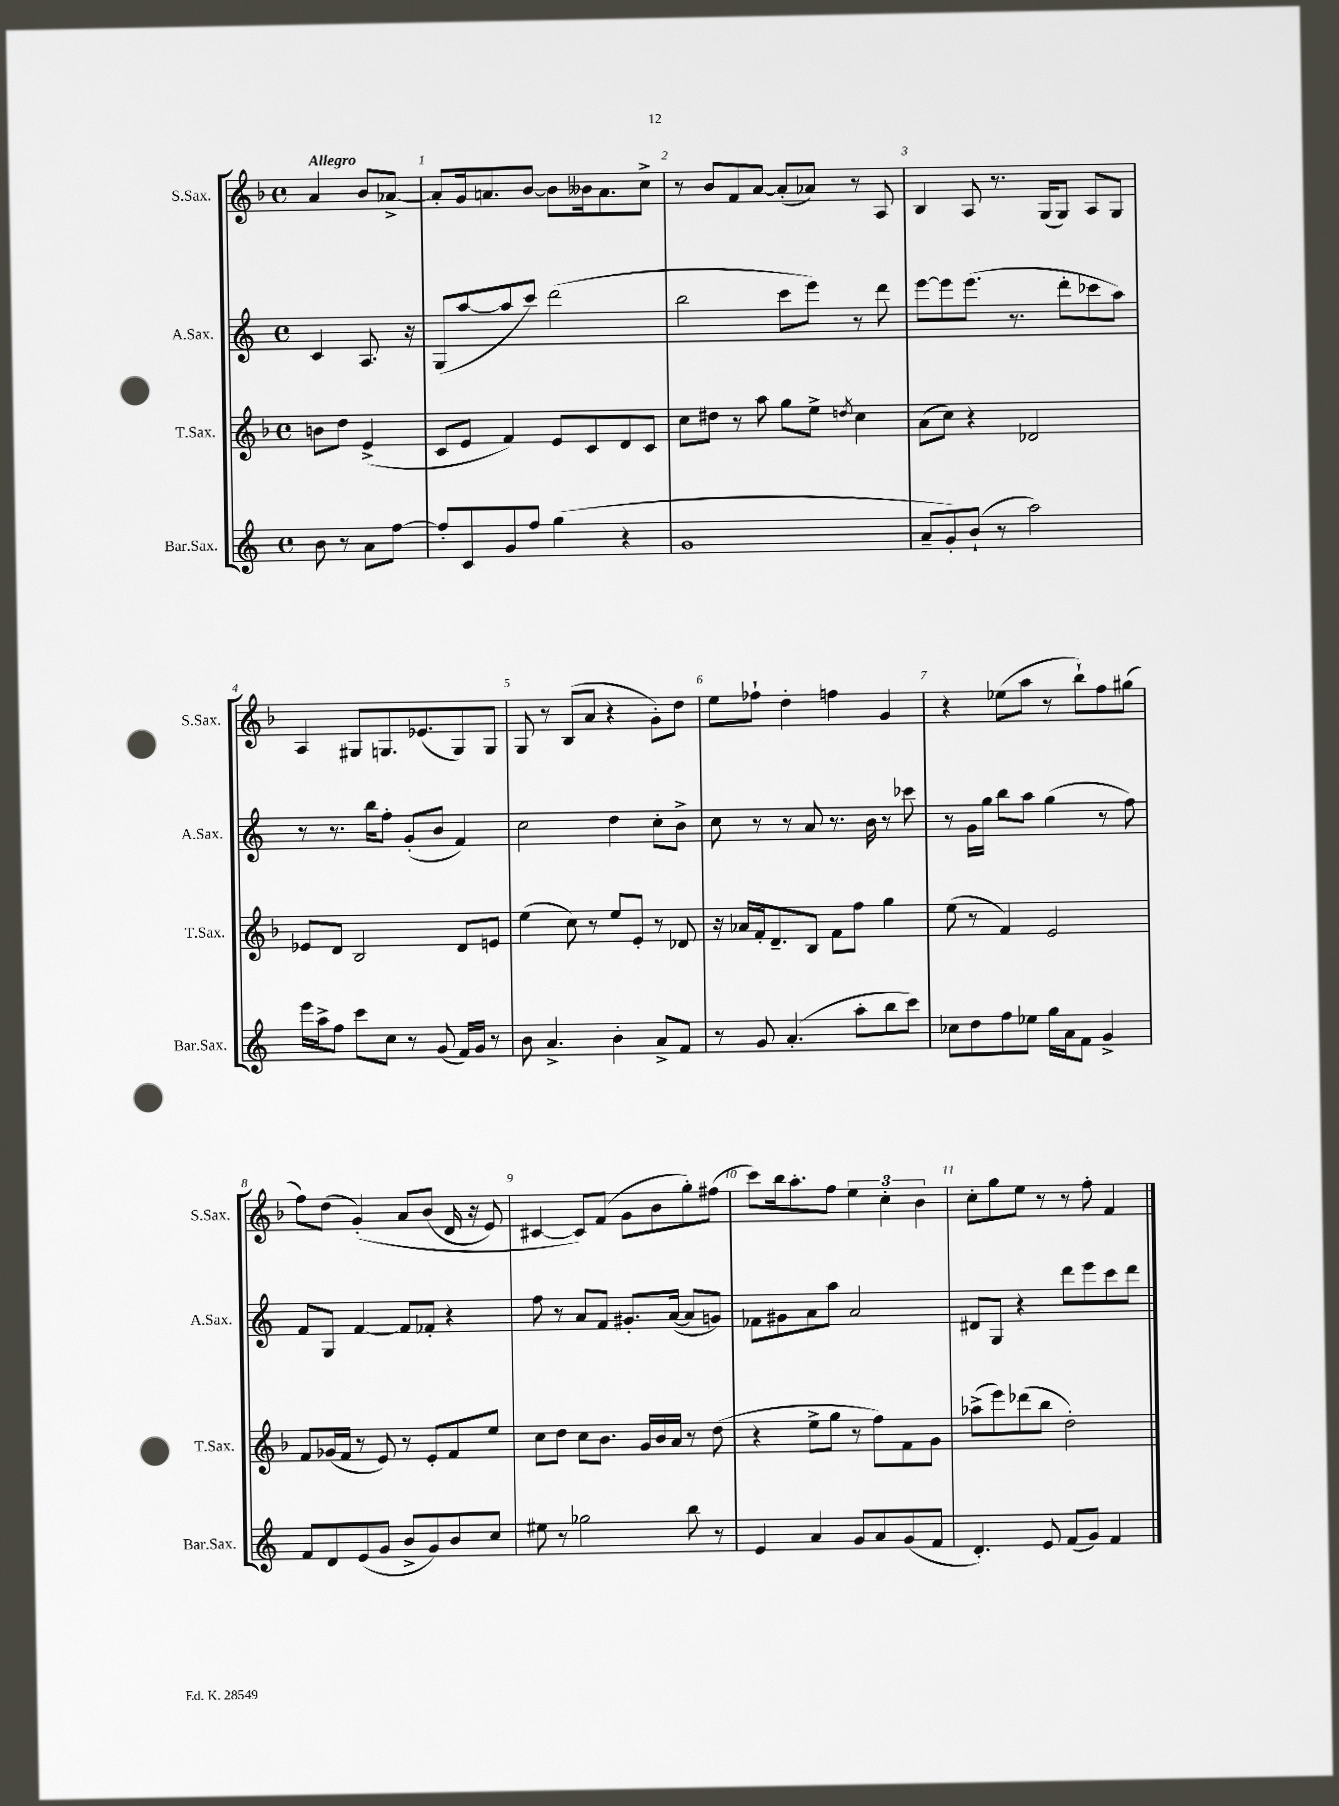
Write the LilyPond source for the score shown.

<<
\new StaffGroup <<
\new Staff = "s0" \with { instrumentName = "S.Sax." shortInstrumentName = "S.Sax." } {
    \clef treble \key f \major \defaultTimeSignature \time 4/4 \partial 2 \tempo "Allegro"
    a'4 bes'8 aes'8~-> |
    aes'8-. g'16 a'8. bes'8~ bes'8 beses'16 a'8. c''8-> |
    r8 bes'8 f'8 a'8~ a'8-.( aes'8) r8 a8 |
    bes4 a8 r8. g16( g8) a8 g8 |
    a4 gis8 g8. ees'8.( g8) g8 |
    g8 r8 bes8( a'8 r4 g'8-.) d''8 |
    e''8 fes''8-! d''4-. f''4 g'4 |
    r4 ees''8( a''8 r8 bes''8-!) f''8 gis''8( |
    f''8) d''8( g'4-.)\( a'8 bes'8( d'16 r16 e'8) |
    cis'4~ cis'8\) f'8( g'8 bes'8 g''8-.) fis''8( |
    c'''8) bes''16 a''8.-. f''8 \tuplet 3/2 { e''4 c''4-. bes'4 } |
    c''8-. g''8 e''8 r8 r8 f''8-. f'4 \bar "|." |
}
\new Staff = "s1" \with { instrumentName = "A.Sax." shortInstrumentName = "A.Sax." } {
    \clef treble \key c \major \defaultTimeSignature \time 4/4 \partial 2
    c'4 a8. r16 |
    g8( a''8~ a''8 c'''8) d'''2( |
    b''2 c'''8 e'''8) r8 d'''8 |
    e'''8~ e'''8 e'''8.( r8. d'''8-. ces'''8 a''8) |
    r8 r8. b''16 f''8-. g'8-.( b'8 f'4) |
    c''2 d''4 c''8-. b'8-> |
    c''8 r8 r8 a'8 r8. b'16 r8 ces'''8 |
    r8 g'16 g''16 b''8 a''8 g''4( r8 f''8) |
    f'8 g8 f'4~ f'8 fes'8-. r4 |
    f''8 r8 a'8 f'8 gis'8.-. a'16~( a'8 g'8) |
    fes'8 gis'8 a'8 a''8 a'2 |
    dis'8 g8 r4 d'''8 e'''8 c'''8 d'''8 \bar "|." |
}
\new Staff = "s2" \with { instrumentName = "T.Sax." shortInstrumentName = "T.Sax." } {
    \clef treble \key f \major \defaultTimeSignature \time 4/4 \partial 2
    b'8 d''8 e'4->( |
    c'8 e'8 f'4) e'8 c'8 d'8 c'8 |
    c''8 dis''8 r8 a''8 g''8 e''8-> \acciaccatura { d''8 } c''4 |
    a'8( c''8) r4 des'2 |
    ees'8 d'8 bes2 d'8 e'8 |
    e''4( c''8) r8 e''8 e'8-. r8 des'8 |
    r16 aes'16 f'16-. d'8.-- bes8 f'8 f''8 g''4 |
    e''8( r8 f'4) e'2 |
    f'8 ges'16( f'16 r8 e'8) r8 e'8-. f'8 e''8 |
    c''8 d''8 c''8 bes'8. g'16 bes'16 a'16 r8 d''8( |
    r4 e''8-> g''8 r8 f''8) f'8 g'8 |
    aes''8->( e'''8) des'''8( bes''8 d''2-.) \bar "|." |
}
\new Staff = "s3" \with { instrumentName = "Bar.Sax." shortInstrumentName = "Bar.Sax." } {
    \clef treble \key c \major \defaultTimeSignature \time 4/4 \partial 2
    b'8 r8 a'8 f''8~ |
    f''8-. c'8 g'8 f''8 g''4( r4 |
    g'1 |
    a'8-- g'8-.) b'8-!( r8 a''2) |
    e'''16 a''16-> f''8 c'''8 c''8 r8 g'8( f'16) g'16 r8 |
    b'8 a'4.-> b'4-. a'8-> f'8 |
    r8 g'8 a'4.-.( a''8-. b''8 c'''8) |
    ces''8 d''8 f''8 ees''8 g''16 a'16 f'8 g'4-> |
    f'8 d'8 e'8( g'8 b'8-> g'8) b'8 c''8 |
    eis''8 r8 ges''2 b''8 r8 |
    e'4 a'4 g'8 a'8 g'8( f'8 |
    d'4.-.) e'8 f'8( g'8) f'4 \bar "|." |
}
>>
>>
\layout { \context { \Score \override BarNumber.break-visibility = ##(#f #t #t) barNumberVisibility = #all-bar-numbers-visible } }
